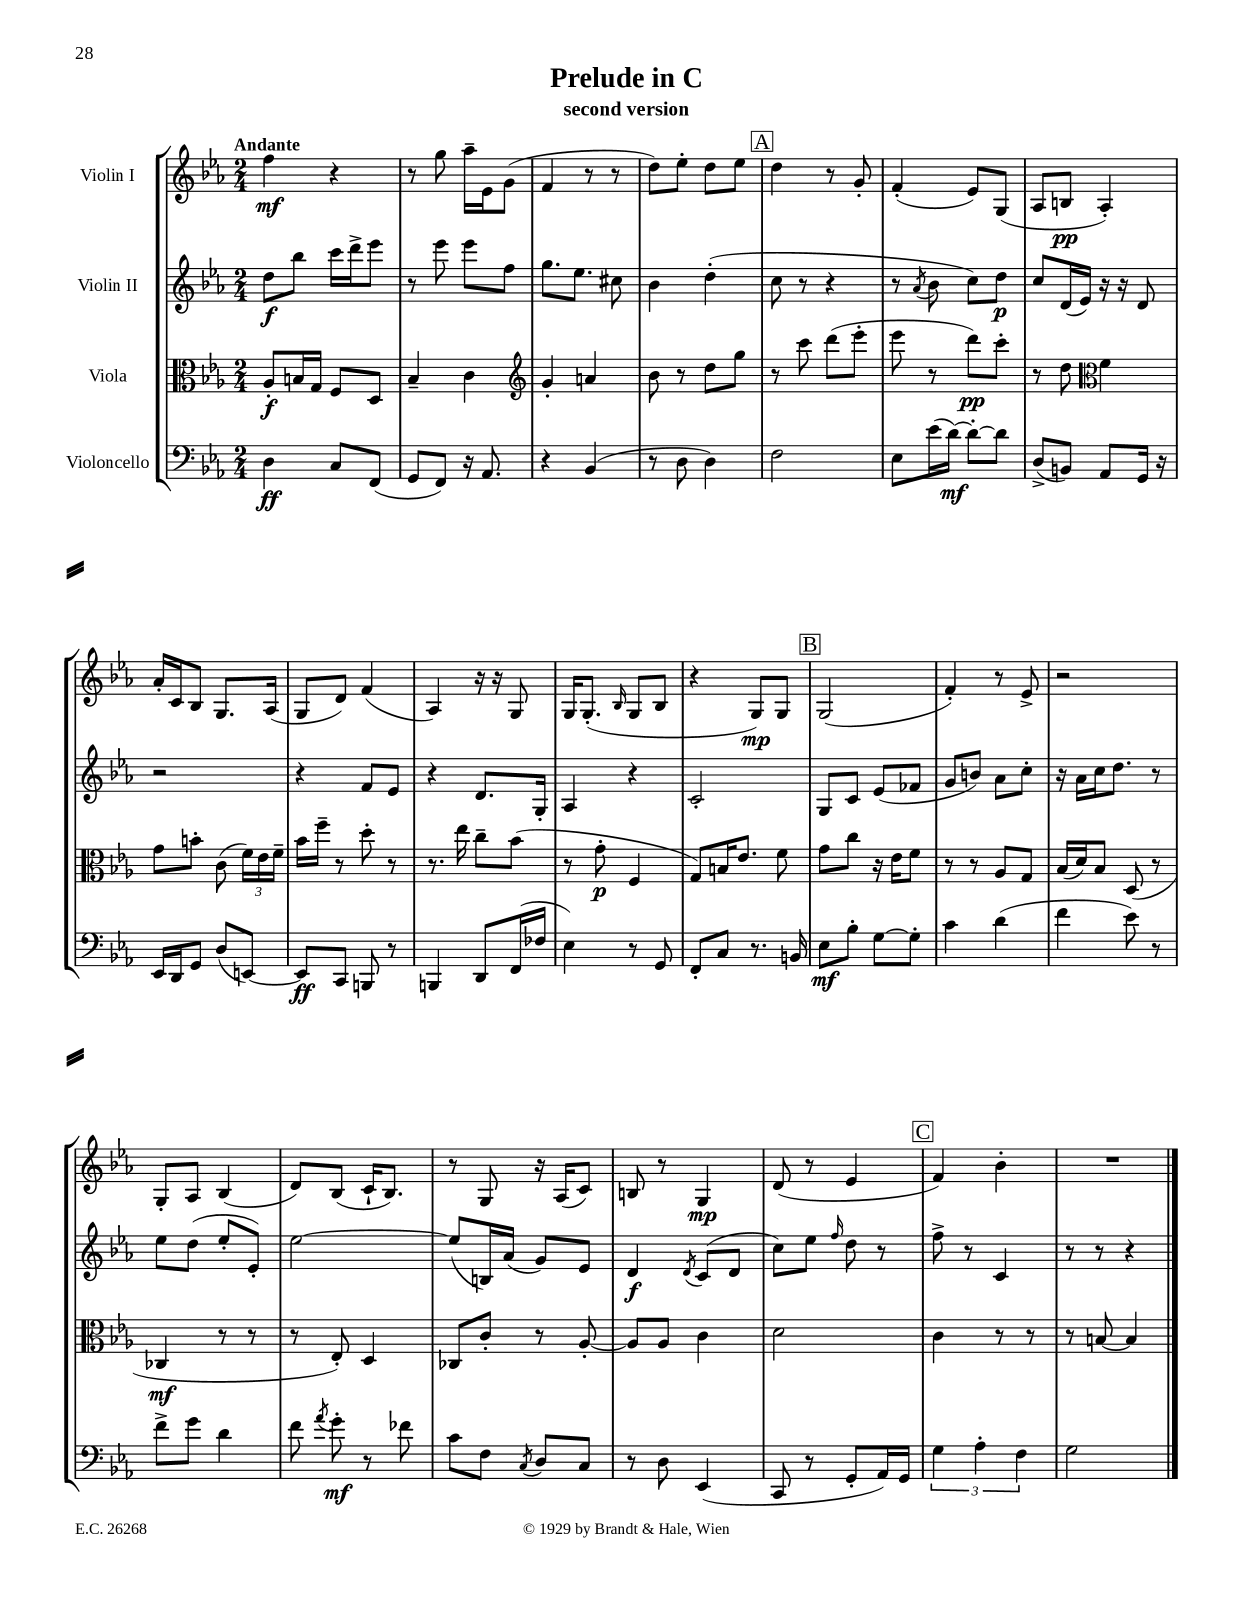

**kern	**dynam	**kern	**dynam	**kern	**dynam	**kern	**dynam
*part4	*part4	*part3	*part3	*part2	*part2	*part1	*part1
*staff4	*staff4	*staff3	*staff3	*staff2	*staff2	*staff1	*staff1
*I"Violoncello	*	*I"Viola	*	*I"Violin II	*	*I"Violin I	*
*clefF4	*	*clefC3	*	*clefG2	*	*clefG2	*
*k[b-e-a-]	*	*k[b-e-a-]	*	*k[b-e-a-]	*	*k[b-e-a-]	*
*M2/4	*	*M2/4	*	*M2/4	*	*M2/4	*
=1	=1	=1	=1	=1	=1	=1	=1
!	!	!	!	!	!	!LO:TX:a:B:t=Andante	!
4D\	ff	8A-'/L	f	8dd\L	f	4ff\	mf
.	.	16Bn/L	.	8bb-\J	.	.	.
.	.	16G/JJ	.	.	.	.	.
8C/L	.	8F/L	.	16ccc\LL	.	4r	.
.	.	.	.	16ddd^\J	.	.	.
(8FF/J	.	8D/J	.	8eee-\J	.	.	.
=2	=2	=2	=2	=2	=2	=2	=2
8GG/L	.	4B-~/	.	8r	.	8r	.
8FF/J)	.	.	.	8eee-\	.	8gg\	.
16r	.	4c\	.	8eee-\L	.	16aa-~\LL	.
8.AA-/	.	.	.	.	.	16e-\J	.
.	.	.	.	8ff\J	.	(8g\J	.
=3	=3	=3	=3	=3	=3	=3	=3
*	*	*clefG2	*	*	*	*	*
4r	.	4g'/	.	8.gg\L	.	4f/	.
.	.	.	.	8.ee-\J	.	.	.
(4BB-/	.	4an/	.	.	.	8r	.
.	.	.	.	8cc#X\	.	8r	.
=4	=4	=4	=4	=4	=4	=4	=4
8r	.	8b-\	.	4b-\	.	8dd\L)	.
8D\	.	8r	.	.	.	8ee-'\J	.
4D\)	.	8dd\L	.	(4dd'\	.	8dd\L	.
.	.	8gg\J	.	.	.	8ee-\J	.
!!LO:REH:place=s1:t=A
=5	=5	=5	=5	=5	=5	=5	=5
2F\	.	8r	.	8cc\	.	4dd\	.
.	.	8ccc\	.	8r	.	.	.
.	.	(8ddd\L	.	4r	.	8r	.
.	.	8eee-'\J	.	.	.	8g'/	.
=6	=6	=6	=6	=6	=6	=6	=6
8E-\L	.	8eee-\	.	8r	.	(4f'/	.
.	.	.	.	8qa-/	.	.	.
(16e-\L	.	8r	.	8b-\	.	.	.
[16d\JJ)	mf	.	.	.	.	.	.
8d'\L_	.	8ddd\L)	pp	8cc\L)	.	8e-/L)	.
8d\J]	.	8ccc'\J	.	8dd\J	p	(8G/J	.
=7	=7	=7	=7	=7	=7	=7	=7
(8D^/L	.	8r	.	8cc/L	.	8A-/L	.
8BBn/J)	.	8dd\	.	(16d/L	.	8Bn/J	pp
.	.	.	.	16e-/JJ)	.	.	.
*	*	*clefC3	*	*	*	*	*
8AA-/L	.	4f\	.	16r	.	4A-'/)	.
.	.	.	.	16r	.	.	.
16GG/Jk	.	.	.	8d/	.	.	.
16r	.	.	.	.	.	.	.
!!LO:LB:g=z
=8	=8	=8	=8	=8	=8	=8	=8
16EE-/LL	.	8g\L	.	2r	.	16a-'/LL	.
16DD/J	.	.	.	.	.	16c/J	.
8GG/J	.	8bn'\J	.	.	.	8B-/J	.
(8D/L	.	(8c\	.	.	.	8.G/L	.
[8EEn/J)	.	24f\LL)	.	.	.	.	.
.	.	24e-\	.	.	.	.	.
.	.	.	.	.	.	(16A-/Jk	.
.	.	24f~\JJ	.	.	.	.	.
=9	=9	=9	=9	=9	=9	=9	=9
8EE/L]	ff	16b-\LL	.	4r	.	8G/L	.
.	.	16ff~\JJ	.	.	.	.	.
8CC/J	.	8r	.	.	.	8d/J)	.
8BBBn/	.	8dd'\	.	8f/L	.	(4f/	.
8r	.	8r	.	8e-/J	.	.	.
=10	=10	=10	=10	=10	=10	=10	=10
4BBBn/	.	8.r	.	4r	.	4A-/)	.
.	.	16ee-\	.	.	.	.	.
8DD/L	.	8cc~\L	.	8.d/L	.	16r	.
.	.	.	.	.	.	16r	.
(16FF/L	.	(8b-\J	.	.	.	8G/	.
16F-X/JJ	.	.	.	16G'/Jk	.	.	.
=11	=11	=11	=11	=11	=11	=11	=11
4E-\)	.	8r	.	4A-/	.	16G/KL	.
.	.	.	.	.	.	(8.G'/J	.
.	.	8g'\	p	.	.	.	.
.	.	.	.	.	.	16qqB-/	.
8r	.	4F/	.	4r	.	8G/L	.
8GG/	.	.	.	.	.	8B-/J	.
=12	=12	=12	=12	=12	=12	=12	=12
8FF'/L	.	8G/L)	.	2c'/	.	4r	.
8C/J	.	16Bn/K	.	.	.	.	.
.	.	8.e-/J	.	.	.	.	.
8.r	.	.	.	.	.	8G/L)	mp
.	.	8f\	.	.	.	8G/J	.
16BBn/	.	.	.	.	.	.	.
!!LO:REH:place=s1:t=B
=13	=13	=13	=13	=13	=13	=13	=13
8E-\L	mf	8g\L	.	8G/L	.	(2G/	.
8B-'\J	.	8cc\J	.	8c/J	.	.	.
[8G\L	.	16r	.	(8e-/L	.	.	.
.	.	16e-\KL	.	.	.	.	.
8G'\J]	.	8f\J	.	8f-X/J	.	.	.
=14	=14	=14	=14	=14	=14	=14	=14
4c\	.	8r	.	8g/L	.	4f'/)	.
.	.	8r	.	8bn/J)	.	.	.
(4d\	.	8A-/L	.	8a-\L	.	8r	.
.	.	8G/J	.	8cc'\J	.	8e-^/	.
=15	=15	=15	=15	=15	=15	=15	=15
4f\	.	(16B-/LL	.	16r	.	2r	.
.	.	16d/J)	.	16a-\LL	.	.	.
.	.	8B-/J	.	16cc\J	.	.	.
.	.	.	.	8.dd\J	.	.	.
8e-\)	.	(8D/	.	.	.	.	.
8r	.	8r	.	8r	.	.	.
!!LO:LB:g=z
=16	=16	=16	=16	=16	=16	=16	=16
8f^\L	.	4C-X/	mf	8ee-\L	.	8G'/L	.
8g\J	.	.	.	(8dd\J	.	8A-/J	.
4d\	.	8r	.	8ee-'/L	.	(4B-/	.
.	.	8r	.	8e-'/J)	.	.	.
=17	=17	=17	=17	=17	=17	=17	=17
8f\	.	8r	.	[2ee-\	.	8d/L)	.
8qa-/	.	.	.	.	.	.	.
8g'\	mf	8E-'/)	.	.	.	(8B-/J	.
8r	.	4D/	.	.	.	16c`/KL	.
.	.	.	.	.	.	8.B-/J)	.
8f-X\	.	.	.	.	.	.	.
=18	=18	=18	=18	=18	=18	=18	=18
8c\L	.	8C-X/L	.	(8ee-/L]	.	8r	.
8F\J	.	8c'/J	.	16Bn/L)	.	8G/	.
.	.	.	.	(16a-/JJ	.	.	.
8qC/	.	.	.	.	.	.	.
8D/L	.	8r	.	8g/L)	.	16r	.
.	.	.	.	.	.	(16A-/KL	.
8C/J	.	[8A-'/	.	8e-/J	.	8c/J)	.
=19	=19	=19	=19	=19	=19	=19	=19
8r	.	8A-/L]	.	4d/	f	8Bn/	.
8D\	.	8A-/J	.	.	.	8r	.
.	.	.	.	8qd/	.	.	.
(4EE-/	.	4c\	.	(8c/L	.	4G/	mp
.	.	.	.	8d/J	.	.	.
=20	=20	=20	=20	=20	=20	=20	=20
8CC/	.	2d\	.	8cc\L)	.	(8d/	.
8r	.	.	.	8ee-\J	.	8r	.
.	.	.	.	16qqff/	.	.	.
8GG'/L	.	.	.	8dd\	.	4e-/	.
16AA-/L)	.	.	.	8r	.	.	.
16GG/JJ	.	.	.	.	.	.	.
!!LO:REH:place=s1:t=C
=21	=21	=21	=21	=21	=21	=21	=21
6G\	.	4c\	.	8ff^\	.	4f/)	.
.	.	.	.	8r	.	.	.
6A-'\	.	.	.	.	.	.	.
.	.	8r	.	4c/	.	4b-'\	.
6F\	.	.	.	.	.	.	.
.	.	8r	.	.	.	.	.
=22	=22	=22	=22	=22	=22	=22	=22
2G\	.	8r	.	8r	.	2r	.
.	.	[8Bn/	.	8r	.	.	.
.	.	4B/]	.	4r	.	.	.
==	==	==	==	==	==	==	==
*-	*-	*-	*-	*-	*-	*-	*-
